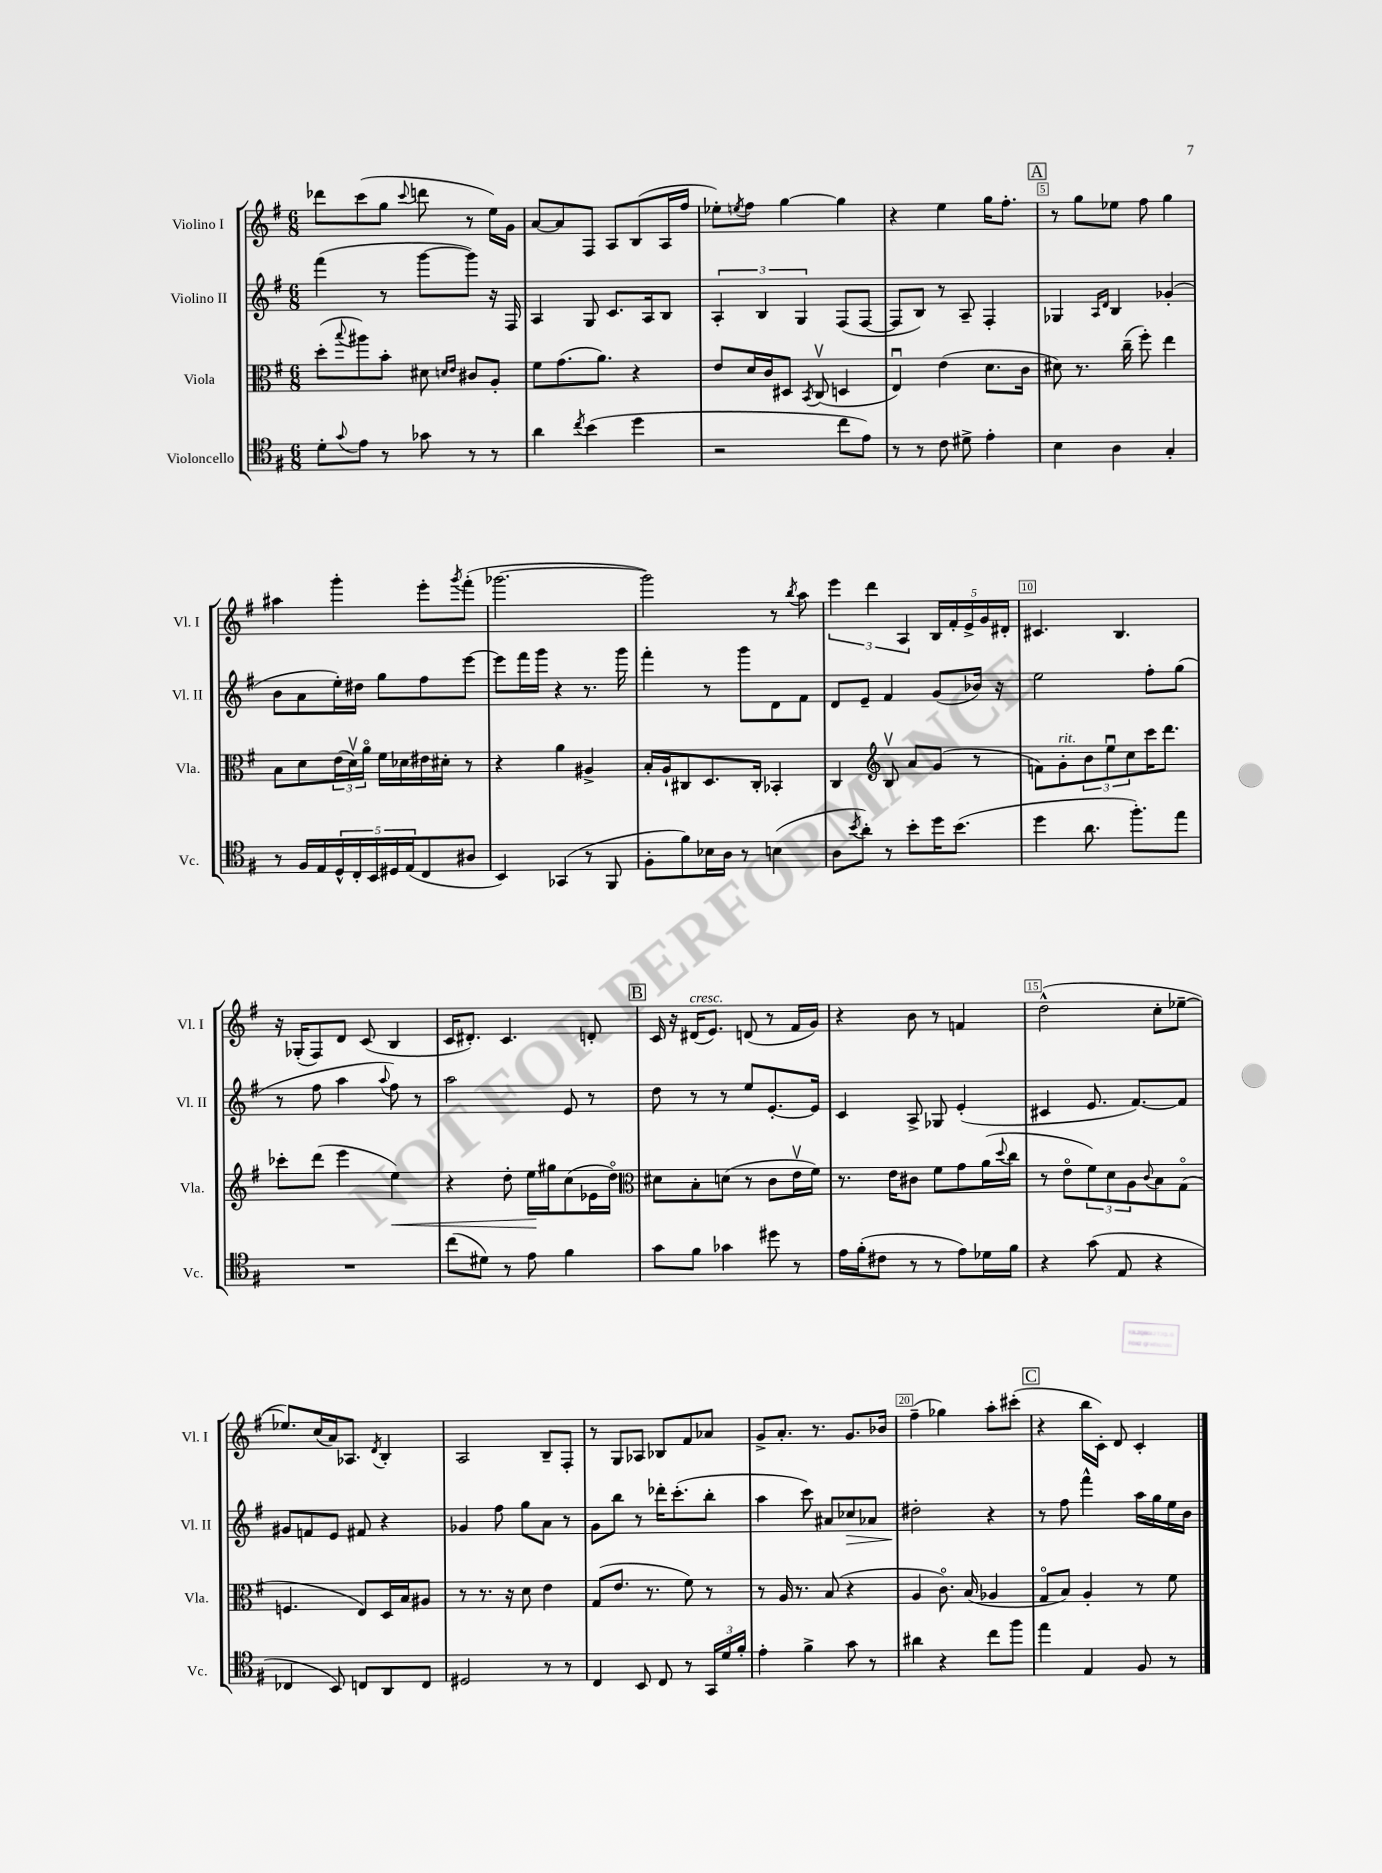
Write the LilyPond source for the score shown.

<<
\new StaffGroup <<
\new Staff = "s0" \with { instrumentName = "Violino I" shortInstrumentName = "Vl. I" } {
    \clef treble \key g \major \numericTimeSignature \time 6/8
    des'''8 c'''8( g''8 \appoggiatura { c'''8 } d'''8 r8 e''16) g'16 |
    a'8~ a'8 fis8 a8 b8( a16 fis''16 |
    ees''8-.) \acciaccatura { e''8 } fis''8 g''4~ g''4 |
    r4 e''4 g''16 fis''8.-. |
    \mark \markup { \box "A" } r8 g''8 ees''8 fis''8 g''4 |
    ais''4 g'''4-. e'''8-. \acciaccatura { g'''8 } fis'''8-.( |
    ges'''2.~ |
    ges'''2) r8 \acciaccatura { b''8 } a''8 |
    \tuplet 3/2 { e'''4 d'''4 a4 } \tuplet 5/4 { b16 fis'16-. e'16-> g'16 dis'16-. } |
    cis'4. b4. |
    r16 ges16-.( fis8) d'8 c'8( b4 |
    c'16 dis'8.-.) c'4. d'8-. |
    \mark \markup { \box "B" } c'16 r16 dis'16^\markup { \italic "cresc." }( e'8.) d'8( r8 fis'16 g'16) |
    r4 b'8 r8 f'4 |
    d''2-^( c''8-. ees''8~-- |
    ees''8.) c''16( a'16) aes8. \acciaccatura { d'8 } b4-. |
    a2 b8-- fis8-. |
    r8 g8 aes8 bes8 fis'8 aes'8 |
    g'8-> a'8.-. r8. g'8. bes'16 |
    fis''4--( ges''4) a''8-. cis'''8-.( |
    \mark \markup { \box "C" } r4 b''16 c'16-.) d'8 c'4-. \bar "|." |
}
\new Staff = "s1" \with { instrumentName = "Violino II" shortInstrumentName = "Vl. II" } {
    \clef treble \key g \major \numericTimeSignature \time 6/8
    fis'''4( r8 g'''8~ g'''8) r16 fis16 |
    a4 g8 c'8. a16 b8 |
    \tuplet 3/2 { a4-. b4 g4 } fis8( fis8~ |
    fis8 b8) r8 a8-- fis4-. |
    \mark \markup { \box "A" } ges4 \grace { a16 d'16 } b4 ges'4-.( |
    b'8 a'8 e''16-.) dis''16 g''8 fis''8 e'''8~ |
    e'''8 fis'''16 g'''16 r4 r8. g'''16 |
    fis'''4-. r8 g'''8 d'8 fis'8 |
    d'8 e'8-- fis'4 g'8( bes'16) r16 |
    e''2 fis''8-. g''8( |
    r8 fis''8 a''4 \appoggiatura { a''8 } fis''8) r8 |
    a''2 e'8 r8 |
    \mark \markup { \box "B" } d''8 r8 r8 e''8 e'8.~-. e'16 |
    c'4 a8-> ges8 e'4-.( |
    cis'4 e'8. fis'8.~) fis'8 |
    gis'8 f'8 e'8 fis'8 r4 |
    ges'4 fis''8 g''8 a'8 r8 |
    g'8 b''8 r8 des'''16-. c'''8.-.( b''8-. |
    a''4 c'''8) ais'8 ces''8\> aes'8 |
    dis''2-.\! r4 |
    \mark \markup { \box "C" } r8 fis''8 fis'''4-^ a''16 g''16 e''16 b'16 \bar "|." |
}
\new Staff = "s2" \with { instrumentName = "Viola" shortInstrumentName = "Vla." } {
    \clef alto \key g \major \numericTimeSignature \time 6/8
    d''8-.( \appoggiatura { b''8 } ais''8) b'8-. dis'8 \grace { d'16 e'16 } cis'8 a8-. |
    fis'8 g'8.( a'8.) r4 |
    e'8 d'16 c'16 dis8 \acciaccatura { b,8 } c8\upbow( d4 |
    e4\downbow) e'4( d'8. c'16 |
    \mark \markup { \box "A" } dis'8) r8. c''16--( fis''8-.) e''4 |
    b8 d'8 \tuplet 3/2 { e'16( d'16\upbow) a'16\flageolet } fis'16 des'16 eis'16 dis'16-. r8 |
    r4 a'4 ais4-> |
    b16-. a16-! cis8 d8. cis16-. bes,4-. |
    c4 \clef treble b8\upbow a'8 g'8( r8 |
    f'8) g'8-.^\markup { \italic "rit." } \tuplet 3/2 { b'8 e''8\downbow c''8 } c'''16 d'''8. |
    ces'''8-. d'''8( e'''4 e''4\<) |
    r4 d''8-. e''16\! gis''16 c''8( ees'16 d''16\flageolet) |
    \mark \markup { \box "B" } \clef alto dis'8 b8-. d'8( r8 c'8 e'16\upbow fis'16) |
    r8. e'16 cis'8 fis'8 g'8 a'16( \appoggiatura { d''8 } c''16 |
    r8 e'8\flageolet \tuplet 3/2 { fis'8) d'8 a8 } \appoggiatura { c'8 } b8 g8\flageolet( |
    f4. e8) d16 b16 ais8 |
    r8 r8. r16 d'8 e'4 |
    g8( e'8. r8. fis'8) r8 |
    r8 a16 r8. b8( r4 |
    a4 c'8.\flageolet) b16( aes4 |
    \mark \markup { \box "C" } g8\flageolet b8) a4-. r8 fis'8 \bar "|." |
}
\new Staff = "s3" \with { instrumentName = "Violoncello" shortInstrumentName = "Vc." } {
    \clef tenor \key g \major \numericTimeSignature \time 6/8
    d'8-. \appoggiatura { g'8 } e'8 r8 ges'8 r8 r8 |
    a'4 \acciaccatura { c''8 } b'4( d''4 |
    r2 c''8 e'8) |
    r8 r8 c'8 dis'8-> e'4-. |
    \mark \markup { \box "A" } b4 a4 g4-. |
    r8 fis16 e16 \tuplet 5/4 { d16-^ c16-. b,16 dis16 e16( } c8 ais8 |
    b,4) ges,4( r8 fis,8 |
    fis8-. fis'8) bes16 a16 r8 b4( |
    a8 \acciaccatura { b'8 } a'8-.) r8 b'8-. d''16 b'8.( |
    d''4 a'8. fis''8.-.) e''8 |
    R2. |
    c''8( dis'8) r8 e'8 fis'4 |
    \mark \markup { \box "B" } g'8 fis'8 ges'4 dis''8 r8 |
    e'16 fis'16-.( cis'8 r8 r8 e'8) des'16 fis'16 |
    r4 g'8( e8 r4 |
    ces4 b,8) c8 a,8 c8 |
    dis2 r8 r8 |
    c4 b,8 c8 r8 \tuplet 3/2 { g,16 d'16 fis'16-. } |
    e'4-. fis'4-> g'8 r8 |
    ais'4 r4 c''8 fis''8 |
    \mark \markup { \box "C" } e''4 e4 fis8 r8 \bar "|." |
}
>>
>>
\layout { \context { \Score \override BarNumber.break-visibility = ##(#f #t #t) barNumberVisibility = #(every-nth-bar-number-visible 5) \override BarNumber.stencil = #(make-stencil-boxer 0.1 0.3 ly:text-interface::print) } }
